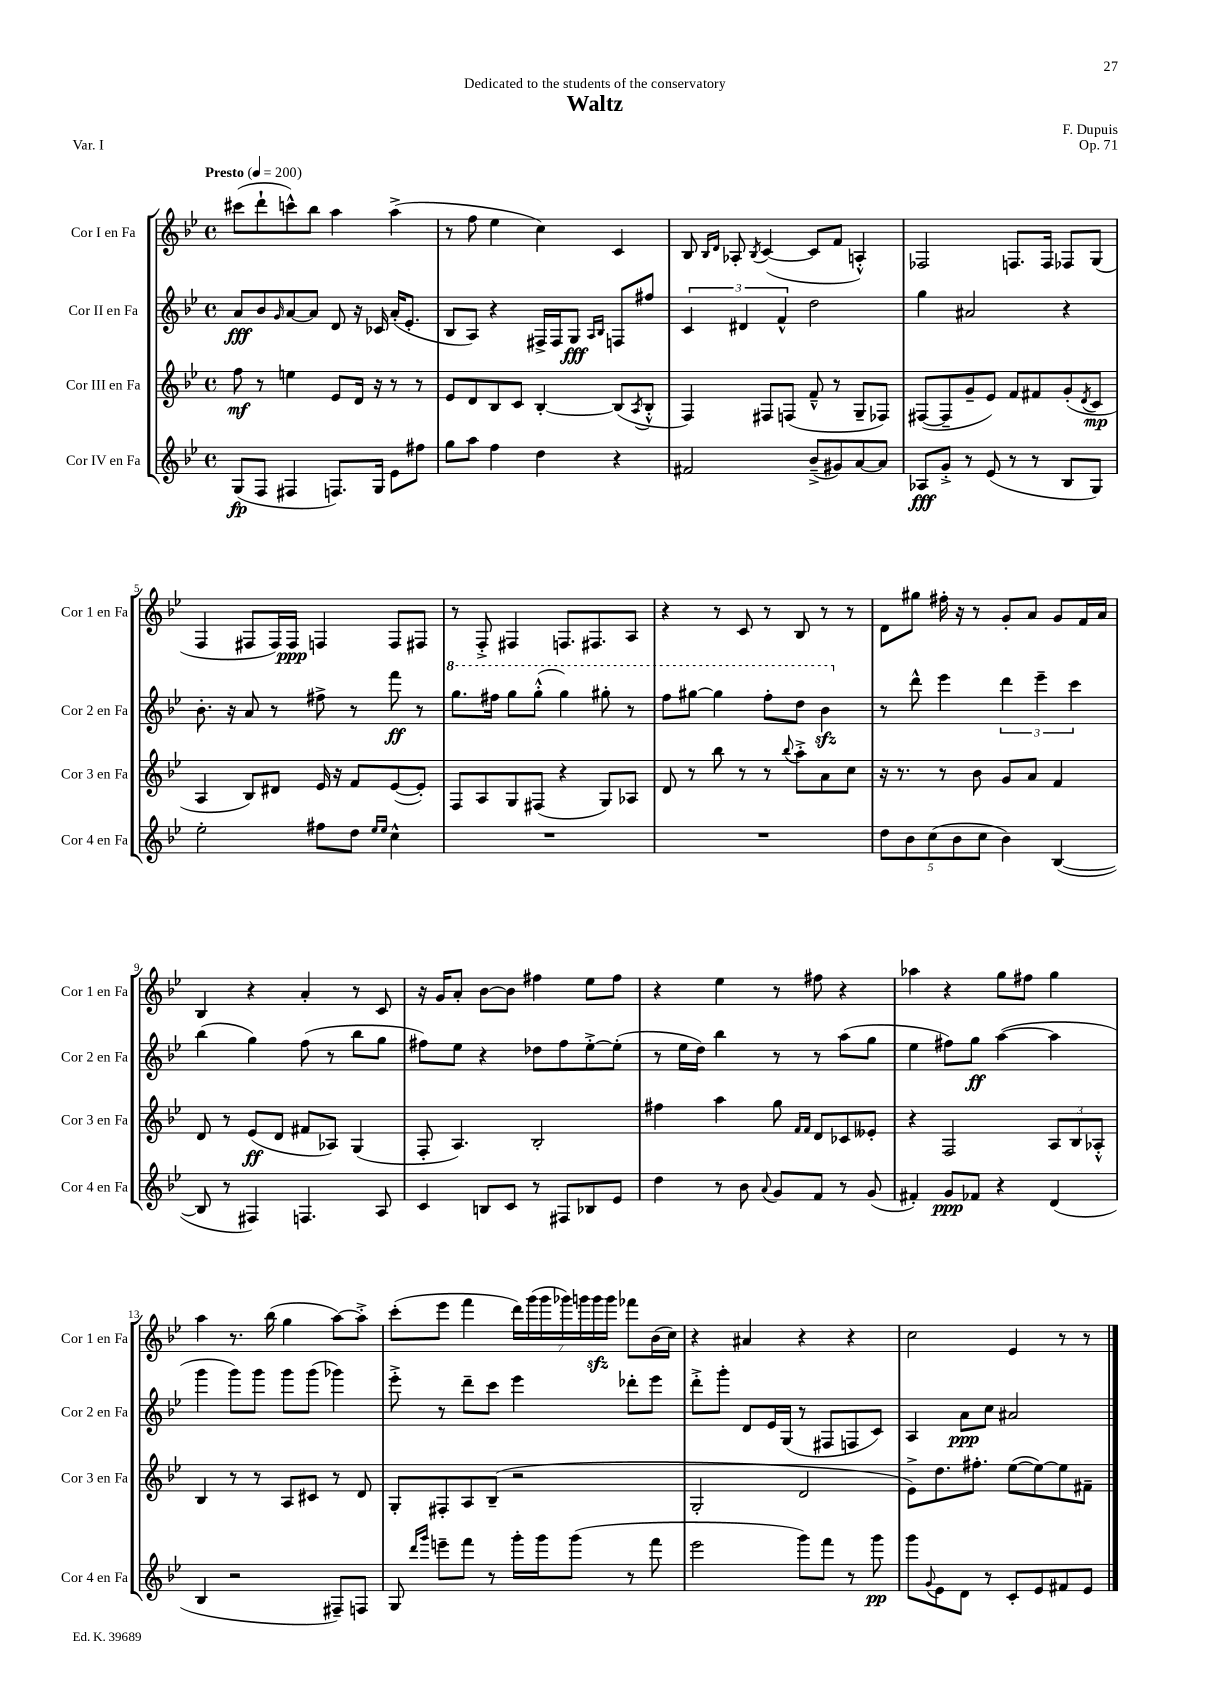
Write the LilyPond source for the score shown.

\header { title = "Waltz" composer = "F. Dupuis" dedication = "Dedicated to the students of the conservatory" opus = "Op. 71" piece = "Var. I" }
<<
\new StaffGroup <<
\new Staff = "s0" \with { instrumentName = "Cor I en Fa" shortInstrumentName = "Cor 1 en Fa" } {
    \clef treble \key bes \major \defaultTimeSignature \time 4/4 \tempo "Presto" 4 = 200
    cis'''8( d'''8-! c'''8-^) bes''8 a''4 a''4->( |
    r8 f''8 ees''4 c''4) c'4 |
    bes8 \grace { bes16 d'16 } aes8-. \acciaccatura { bes8 } c'4~( c'8 f'8 a4-.-^) |
    fes2 f8. f16 fes8 g8( |
    f4 fis8 fis16) fis16\ppp f4 f8 fis8 |
    r8 f8-.-> fis4 f8. fis8. a8 |
    r4 r8 c'8 r8 bes8 r8 r8 |
    d'8 gis''8 fis''16-. r16 r8 g'8-. a'8 g'8 f'16 a'16 |
    bes4 r4 a'4-. r8 c'8 |
    r16 g'16 a'8-. bes'8~ bes'8 fis''4 ees''8 fis''8 |
    r4 ees''4 r8 fis''8 r4 |
    aes''4 r4 g''8 fis''8 g''4 |
    a''4 r8. bes''16( g''4 a''8~) a''8-.-> |
    c'''8-.( ees'''8 f'''4 \tuplet 7/4 { d'''16) g'''16( g'''16 ges'''16) g'''16 g'''16\sfz g'''16 } fes'''8 bes'16( c''16) |
    r4 ais'4 r4 r4 |
    c''2 ees'4 r8 r8 \bar "|." |
}
\new Staff = "s1" \with { instrumentName = "Cor II en Fa" shortInstrumentName = "Cor 2 en Fa" } {
    \clef treble \key bes \major \defaultTimeSignature \time 4/4
    a'8\fff bes'8 \grace { g'16 } a'8~ a'8 d'8 r16 ces'16 a'16-.( ees'8.-. |
    bes8 a8) r4 fis16-> fis16 g8\fff \grace { a16 bes16 } f8 fis''8 |
    \tuplet 3/2 { c'4 dis'4 f'4-^ } d''2 |
    g''4 ais'2 r4 |
    bes'8.-. r16 a'8 r8 fis''8-> r8 f'''8\ff r8 |
    \ottava #1 g'''8. fis'''16 g'''8 g'''8-.-^( g'''4) gis'''8-. r8 |
    f'''8 gis'''8~ gis'''4 f'''8-. d'''8 bes''4\sfz \ottava #0 |
    r8 d'''8-^ ees'''4 \tuplet 3/2 { d'''4 ees'''4-- c'''4 } |
    bes''4( g''4) f''8( r8 bes''8 g''8 |
    fis''8) ees''8 r4 des''8 fis''8 ees''8~-.-> ees''8-.( |
    r8 ees''16 d''16) bes''4 r8 r8 a''8( g''8 |
    ees''4 fis''8) g''8\ff a''4~( a''4 |
    g'''4 g'''8) g'''8 g'''8 g'''8( ges'''4) |
    ees'''8-.-> r8 d'''8-- c'''8 ees'''4 des'''8-. ees'''8 |
    d'''8-.-> g'''8-. d'8 ees'16 g16( r8 fis8 f8 c'8) |
    a4 a'8\ppp c''8 ais'2 \bar "|." |
}
\new Staff = "s2" \with { instrumentName = "Cor III en Fa" shortInstrumentName = "Cor 3 en Fa" } {
    \clef treble \key bes \major \defaultTimeSignature \time 4/4
    f''8\mf r8 e''4 ees'8 d'16 r16 r8 r8 |
    ees'8 d'8 bes8 c'8 bes4~-. bes8( \acciaccatura { a8 } bes8-.-^ |
    f4) fis8 f8( f'8---^ r8 g8-- fes8) |
    fis8~( fis8-- g'8-- ees'8) f'8 fis'8 g'8-.( \acciaccatura { d'8 } c'8\mp |
    a4 bes8) dis'8 ees'16 r16 f'8 ees'8~( ees'8-.) |
    f8 a8 g8 fis8( r4 g8) aes8 |
    d'8 r8 bes''8 r8 r8 \appoggiatura { bes''8 } a''8-.-> a'8 c''8 |
    r16 r8. r8 bes'8 g'8 a'8 f'4 |
    d'8 r8 ees'8\ff( d'8 fis'8 aes8) g4( |
    f8-. a4.) bes2-. |
    fis''4 a''4 g''8 \grace { f'16 f'16 } d'8 ces'8 eeses'8-. |
    r4 f2 \tuplet 3/2 { a8 bes8 aes8-.-^ } |
    bes4 r8 r8 a8 cis'8 r8 d'8 |
    g8-. fis8-. a8 bes8--( r2 |
    g2-. d'2 |
    ees'8->) d''8. fis''8.-. ees''8~( ees''8~) ees''8 fis'8-- \bar "|." |
}
\new Staff = "s3" \with { instrumentName = "Cor IV en Fa" shortInstrumentName = "Cor 4 en Fa" } {
    \clef treble \key bes \major \defaultTimeSignature \time 4/4
    g8\fp( f8 fis4 f8.) g16 ees'8 fis''8 |
    g''8 a''8 f''4 d''4 r4 |
    fis'2 bes'8--->( gis'8) a'8~ a'8 |
    aes8\fff g'8-.-> r8 ees'8( r8 r8 bes8 g8) |
    ees''2-. fis''8 d''8 \grace { ees''16 ees''16 } c''4-^ |
    R1 |
    R1 |
    \tuplet 5/4 { d''8 bes'8 c''8( bes'8 c''8 } bes'4) bes4~( |
    bes8 r8 fis4) f4. a8 |
    c'4 b8 c'8 r8 fis8 bes8 ees'8 |
    d''4 r8 bes'8 \appoggiatura { a'8 } g'8 f'8 r8 g'8( |
    fis'4-.) g'8\ppp fes'8 r4 d'4( |
    bes4 r2 fis8--) f8 |
    g8 \grace { d'''16 g'''16 } e'''8-- f'''8 r8 g'''16-. g'''16 g'''8( r8 f'''8 |
    ees'''2 g'''8) f'''8 r8 g'''8\pp |
    g'''8 \appoggiatura { g'8 } ees'8 d'8 r8 c'8-. ees'8 fis'8 ees'8 \bar "|." |
}
>>
>>
